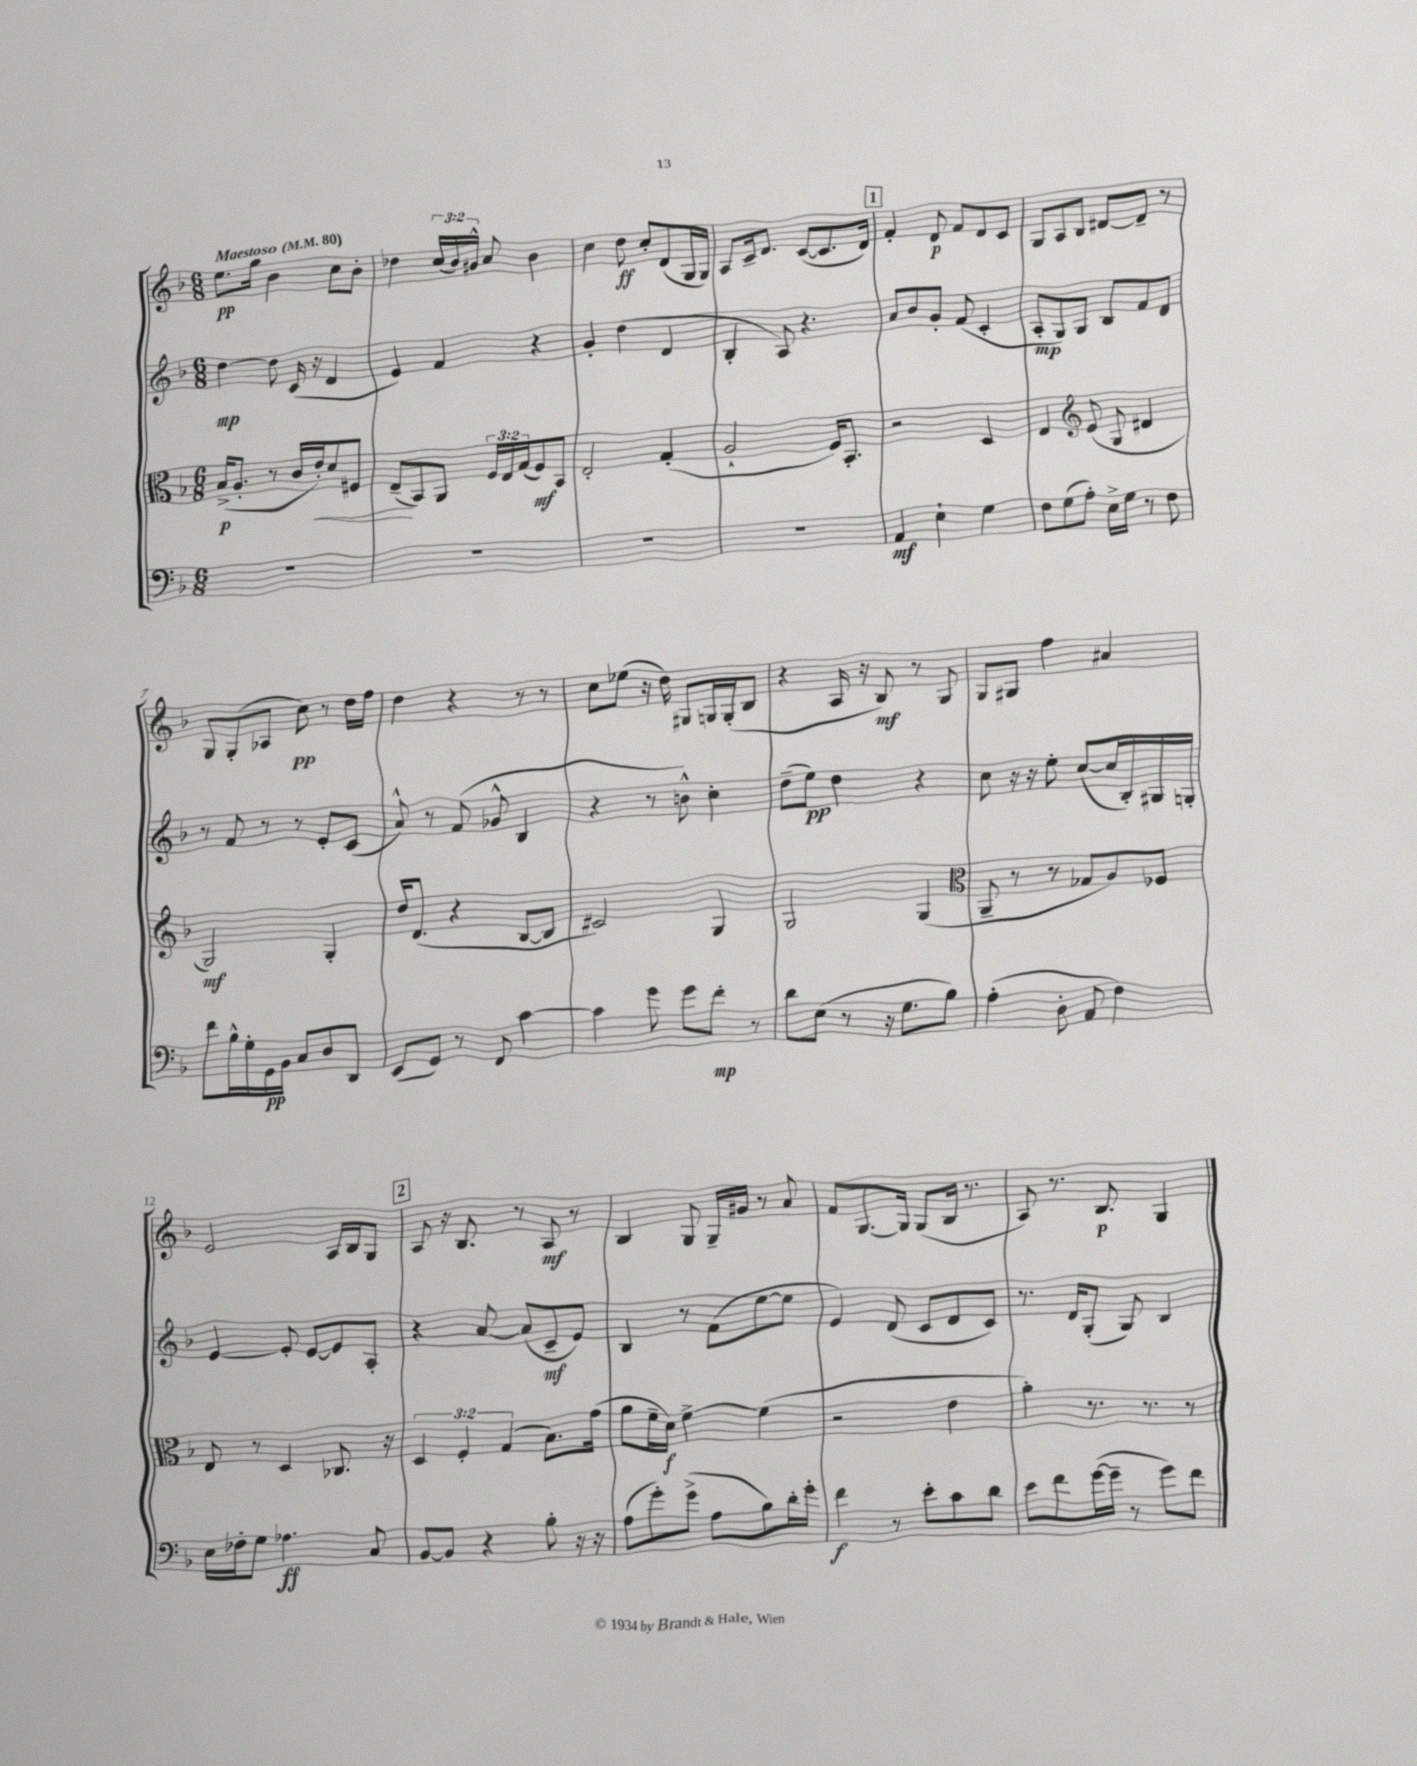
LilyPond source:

<<
\new StaffGroup <<
\new Staff = "s0" {
    \clef treble \key f \major \numericTimeSignature \time 6/8 \override Staff.TupletNumber.text = #tuplet-number::calc-fraction-text \tempo "Maestoso" 4 = 80
    e''8.\pp g''16 bes'4 c''8 bes'8-. |
    des''4 \tuplet 3/2 { c''16( bes'16) gis'16-^ } a'8 bes'4 |
    c''4 d''8\ff c''8-. d'8( g16 g16) |
    a8 c'16-- d'8. c'8~( c'8. d'16) |
    \mark \markup { \box "1" } f'4-. d'8\p f'8 d'8 c'8 |
    g8 a8 bes8 dis'8~ dis'8-- r8 |
    g8 g8-.( aes8 c''8\pp) r8 d''16 f''16 |
    d''4 r4 r8 r8 |
    c''8 ees''8( r16 d''16) gis8 g16 g16-.( bes8 |
    r4 a16 r16 bes8\mf) r8 g8 |
    g8 gis8 f''4 ais'4 |
    e'2 a16 bes16 g8 |
    \mark \markup { \box "2" } a8 r16 bes8. r8 a8\mf r8 |
    bes4 g8 g16-- gis'16 r8 a'8 |
    f'8 g8.~ g16 g8( bes16 r8. |
    a8) r8. bes8.\p g4 \bar "|." |
}
\new Staff = "s1" {
    \clef treble \key f \major \numericTimeSignature \time 6/8
    d''4~\mp d''8 c'16( r16 d'4 |
    e'4) f'4 r4 |
    g'4-. d''4( d'4 |
    bes4-. a8) r4. |
    \mark \markup { \box "1" } a'8 bes'8 g'8-. f'8( c'4-. |
    a8-.\mp g8) g8 bes8 f'8 d'8 |
    r8 f'8 r8 r8 e'8-. c'8( |
    a'8-^) r8 f'8( ges'8-^ bes4 |
    r4 r8 b'8-^) c''4-. |
    d''8--( e''8\pp) d''4 r4 |
    c''8 r16 r16 e''8-. c''8~( c''16 bes16-.) gis16 g16-. |
    e'4~ e'8-. e'8~ e'8 a8-. |
    \mark \markup { \box "2" } r4 a'8~ a'8( c'8--\mf e'8) |
    bes4 r8 f'8( e''8~ e''8 |
    e'4) d'8( c'8 d'8 c'8) |
    r8. d'16 g8-.( g8) bes4 \bar "|." |
}
\new Staff = "s2" {
    \clef alto \key f \major \numericTimeSignature \time 6/8 \override Staff.TupletNumber.text = #tuplet-number::calc-fraction-text
    bes16->\p( a8.-. r8 c'16 e'16-.\<) d'8 fis8 |
    e8--\!( bes,8) a,8 \tuplet 3/2 { f16 e16 g16( } f8\mf) bes,8 |
    e2-. g4-.( |
    a2-! f16) bes,8.-. |
    \mark \markup { \box "1" } r2 d4 |
    e4 \clef treble e'8( g8 dis'4 |
    g2\mf) g4-. |
    d''16 d'8.( r4 bes8~ bes8 |
    cis'2) g4 |
    g2 g4( |
    \clef alto a,8-- r8 r8 ges8 a8) fes8 |
    e8 r8 d4 ces8. r16 |
    \mark \markup { \box "2" } \tuplet 3/2 { d4 f4-. g4( } bes8.) g'16( |
    a'8 f'16-- d'16\f) f'4~-> f'4( |
    r2 e'4 |
    a'4-.) r8. r8. r8 \bar "|." |
}
\new Staff = "s3" {
    \clef bass \key f \major \numericTimeSignature \time 6/8
    R2. |
    R2. |
    R2. |
    R2. |
    \mark \markup { \box "1" } a,4\mf e4-! g4 |
    f8 g8( a8-.) e16-> g16 r8 f8 |
    f'8 bes16-^ g16-. g,16\pp bes,16 c8 d8 d,8 |
    e,8( g,8) r8 f,8 c'4~ |
    c'4 g'8 g'8 f'8-.\mp r8 |
    d'8 e8( r8 r16 g8. bes8) |
    a4-.( d8-. a,8 f4) |
    e16 fes16-. g8 aes4.\ff c8 |
    \mark \markup { \box "2" } bes,8~ bes,8 r4 bes8-. r16 r16 |
    a8( g'8-.) g'8->( a8 bes8) d'16-. g'16-. |
    f'4\f r8 e'8-. c'8 d'8 |
    e'8 f'8 g'16~( g'16-- r8 g'8) f'8 \bar "|." |
}
>>
>>
